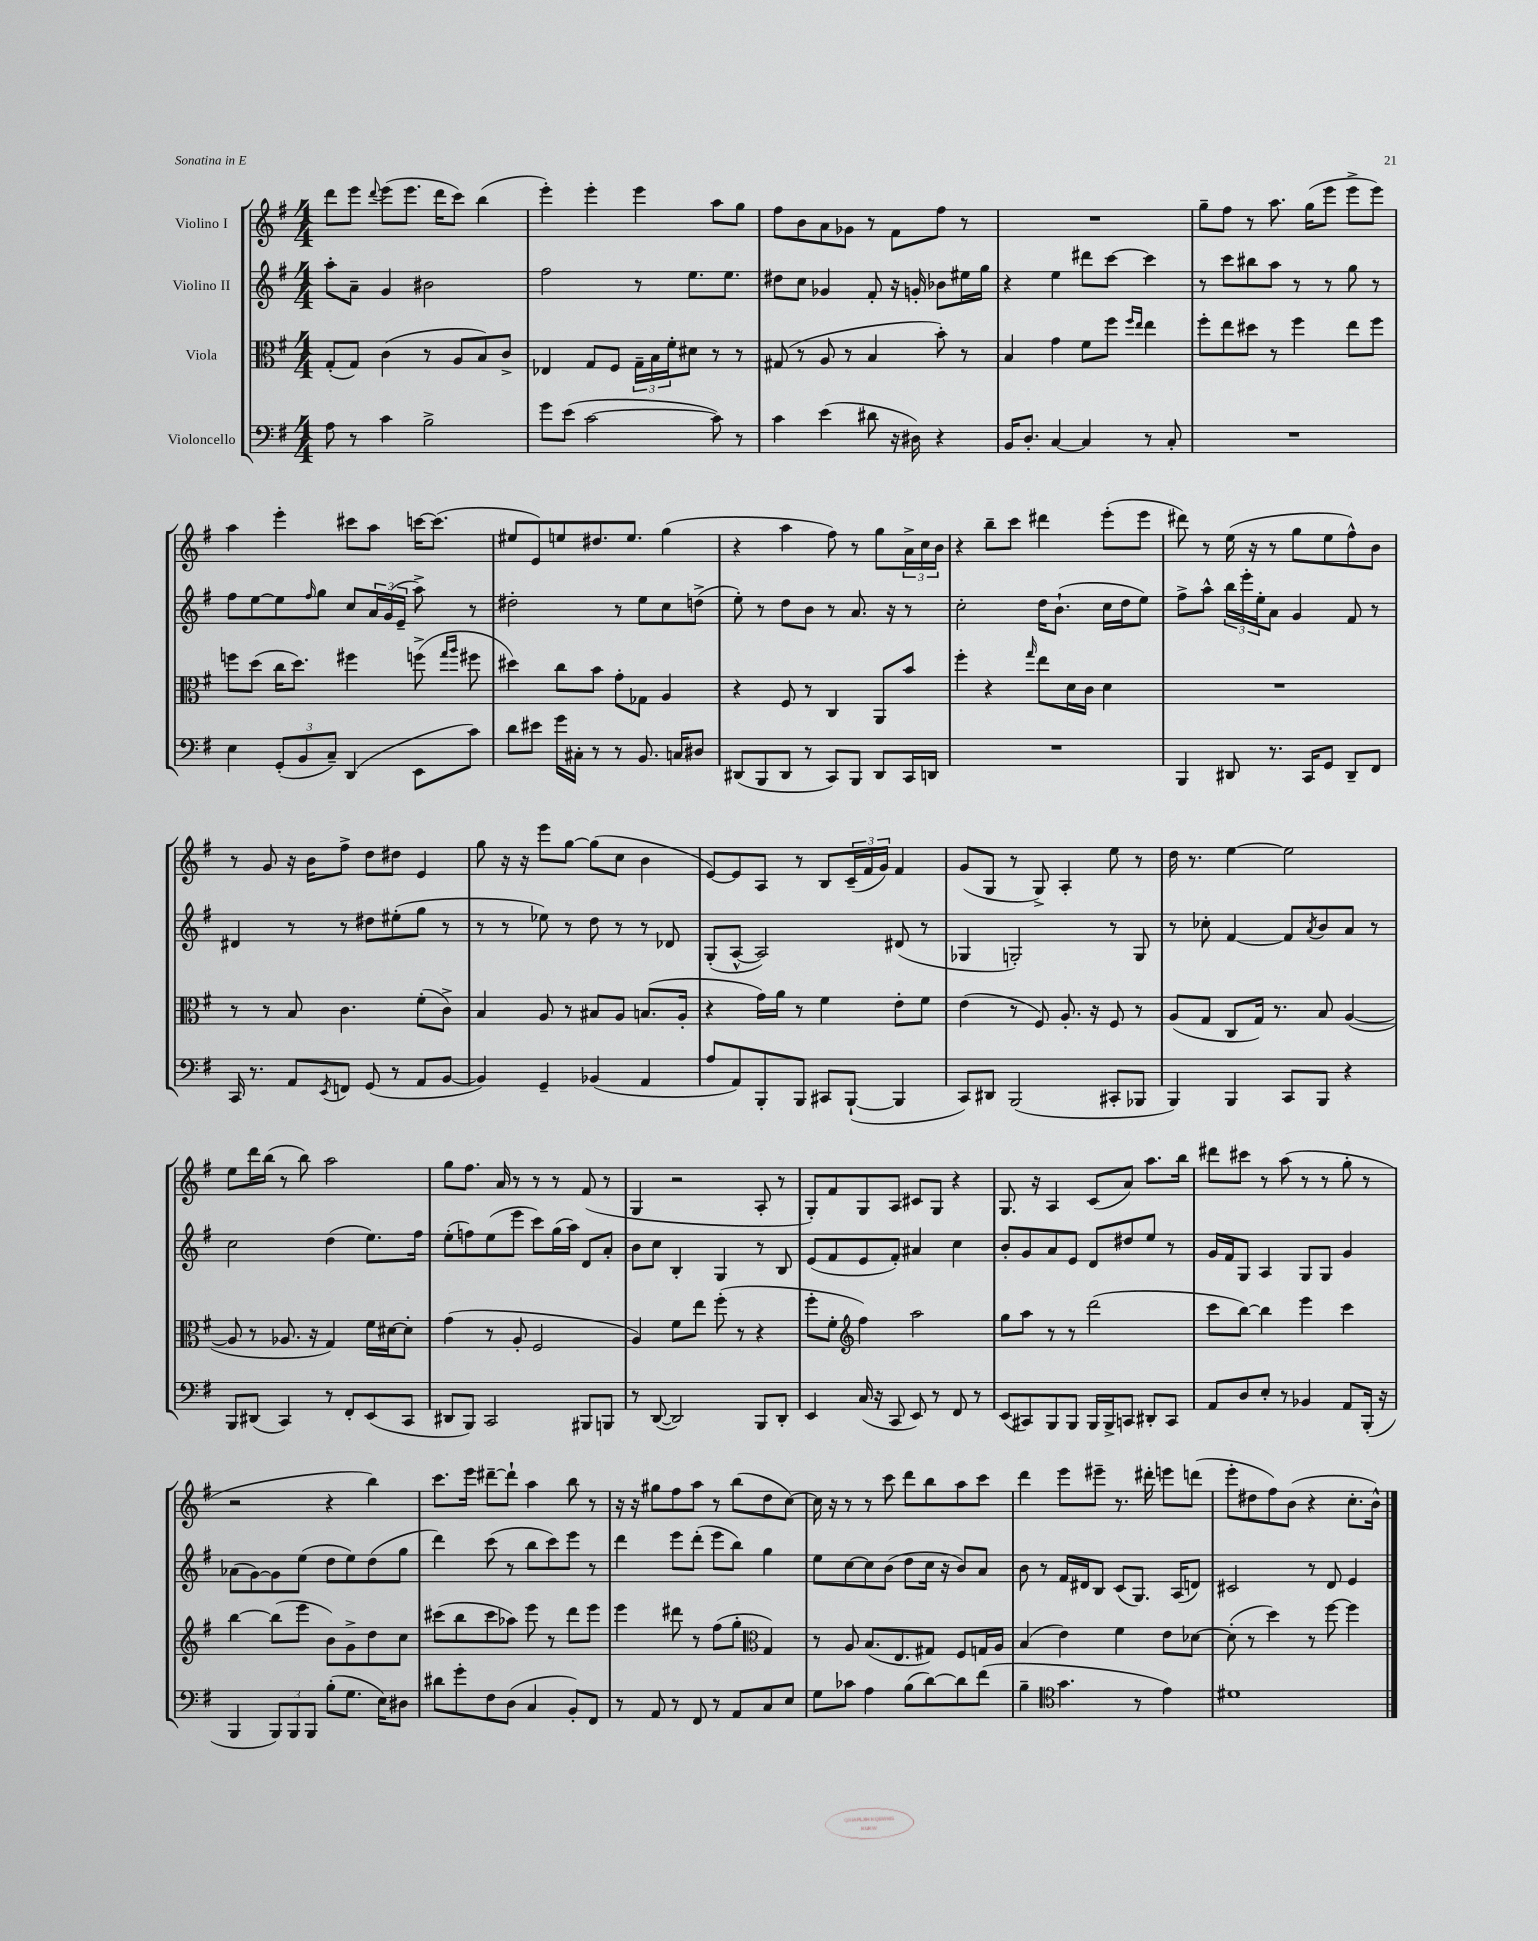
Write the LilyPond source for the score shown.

<<
\new StaffGroup <<
\new Staff = "s0" \with { instrumentName = "Violino I" } {
    \clef treble \key g \major \numericTimeSignature \time 4/4
    d'''8 e'''8 \appoggiatura { d'''8 } e'''8( e'''8. d'''16 c'''8) b''4( |
    e'''4-.) e'''4-. e'''4 a''8 g''8 |
    fis''8 b'8 a'8 ges'8 r8 fis'8 fis''8 r8 |
    R1 |
    g''8-- fis''8 r8 a''8. g''16( e'''8 e'''8-> e'''8) |
    a''4 e'''4-. cis'''8 a''8 c'''16~ c'''8.( |
    eis''8 e'8) e''8 dis''8. e''8. g''4( |
    r4 a''4 fis''8) r8 g''8 \tuplet 3/2 { a'16-> c''16 b'16 } |
    r4 b''8-- c'''8 dis'''4 e'''8-.( e'''8 |
    dis'''8) r8 e''16( r16 r8 g''8 e''8 fis''8-^) b'8 |
    r8 g'8 r16 b'16 fis''8-> d''8 dis''8 e'4 |
    g''8 r16 r16 e'''8 g''8~ g''8( c''8 b'4 |
    e'8~) e'8 a8 r8 b8 \tuplet 3/2 { c'16--( fis'16 g'16) } fis'4 |
    g'8( g8 r8 g8->) a4-. e''8 r8 |
    d''16 r8. e''4~ e''2 |
    e''8 d'''16 b''16( r8 b''8) a''2 |
    g''8 fis''8. a'16 r8 r8 r8 fis'8( r8 |
    g4 r2 a8-. r8 |
    g8-.) fis'8 g8 a8 cis'8 g8 r4 |
    g8. r16 a4 c'8( a'8) a''8. b''16 |
    dis'''8 cis'''8 r8 a''8( r8 r8 g''8-. r8 |
    r2 r4 b''4) |
    c'''8. e'''16 dis'''8~-- dis'''8-! a''4 b''8 r8 |
    r16 r16 gis''8 fis''8 a''8 r8 b''8( d''8 c''8~) |
    c''16 r16 r8 r8 c'''8 d'''8 b''8 a''8 c'''8 |
    d'''4 e'''8 eis'''8-- r8. dis'''16-. e'''8 d'''8( |
    e'''8-. dis''8 fis''8) b'8( r4 c''8.-. b'16-^) \bar "|." |
}
\new Staff = "s1" \with { instrumentName = "Violino II" } {
    \clef treble \key g \major \numericTimeSignature \time 4/4
    a''8-. a'8-- g'4 bis'2 |
    fis''2 r8 e''8. e''8. |
    dis''8 c''8 ges'4 fis'8-. r16 g'16-. bes'8 eis''16 g''16 |
    r4 e''4 dis'''8 c'''8~ c'''4 |
    r8 c'''8 bis''8 a''8 r8 r8 g''8 r8 |
    fis''8 e''8~ e''8 \grace { fis''16 } g''8 c''8 \tuplet 3/2 { a'16 g'16( e'16-- } a''8->) r8 |
    dis''2-. r8 e''8 c''8 d''8->( |
    e''8-.) r8 d''8 b'8 r8 a'8. r16 r8 |
    c''2-. d''16 b'8.-!( c''16 d''16 e''8) |
    fis''8-> a''8-^ \tuplet 3/2 { b''16 e'''16-. e''16-. } a'8 g'4 fis'8 r8 |
    dis'4 r8 r8 dis''8 eis''8-.( g''8 r8 |
    r8 r8 ees''8) r8 d''8 r8 r8 des'8 |
    g8-.( a8~-^ a2) dis'8( r8 |
    ges4 g2-.) r8 g8 |
    r8 ces''8-. fis'4~ fis'8 \acciaccatura { a'8 } b'8 a'8 r8 |
    c''2 d''4( e''8.) fis''16 |
    e''8-.( f''8) e''8( e'''8 c'''8) g''16( a''16) d'8 a'8-. |
    b'8 c''8 b4-. g4 r8 b8 |
    e'8( fis'8 e'8 fis'8-.) ais'4 c''4 |
    b'8-. g'8 a'8 e'8 d'8 dis''8 e''8 r8 |
    g'16 fis'16 g8 a4 g8 g8 g'4 |
    aes'8( g'8~) g'8 e''8( d''8 e''8) d''8( g''8 |
    d'''4) c'''8( r8 b''8 c'''8) e'''8 r8 |
    d'''4 e'''8 d'''8-.( e'''8 b''8) g''4 |
    e''8 c''8~ c''8 b'8( d''8 c''16 r16 b'8) a'8 |
    b'8 r8 fis'16 dis'16 b8 c'8( g8.) a16( d'8) |
    cis'2 r8 d'8 e'4 \bar "|." |
}
\new Staff = "s2" \with { instrumentName = "Viola" } {
    \clef alto \key g \major \numericTimeSignature \time 4/4
    g8-.( g8) c'4( r8 a8 b8) c'8-> |
    ees4 g8 fis8 \tuplet 3/2 { g16-- b16 fis'16-. } dis'8 r8 r8 |
    gis8( r8 a8 r8 b4 b'8-.) r8 |
    b4 g'4 fis'8 fis''8 \grace { fis''16 e''16 } e''4 |
    fis''8-. e''8 dis''8 r8 fis''4 e''8 fis''8 |
    f''8 d''8( c''16 d''8.) fis''4 f''8->( \grace { g''16 a''16 } fis''8 |
    dis''4) c''8 b'8 g'8-. ges8 a4 |
    r4 fis8 r8 c4 a,8 b'8 |
    fis''4-. r4 \grace { g''16 } e''8 d'16 c'16 d'4 |
    R1 |
    r8 r8 b8 c'4. fis'8-.( c'8->) |
    b4 a8 r8 bis8 a8 b8.( a16-. |
    r4 g'16) a'16 r8 fis'4 e'8-. fis'8 |
    e'4( r8 fis8) a8.-. r16 fis8 r8 |
    a8( g8 c8 g16) r8. b8 a4~( |
    a8 r8 aes8. r16 g4) fis'16 dis'16~ dis'8-. |
    g'4( r8 a8-. fis2 |
    a4) fis'8 e''8 fis''8-.( r8 r4 |
    fis''8-. fis'8-. \clef treble fis''4) a''2 |
    g''8 a''8 r8 r8 d'''2( |
    c'''8 b''8~) b''4 e'''4 c'''4 |
    b''4~ b''8( e'''8 b'8) g'8-> d''8 c''8 |
    cis'''8( b''8 cis'''8 aes''8) e'''8 r8 d'''8 e'''8 |
    e'''4 dis'''8 r8 fis''8( g''8-. \clef alto g4) |
    r8 a8 b8.( e8. gis8) fis8 g16 a16 |
    b4( e'4) fis'4 e'8 des'8~ |
    des'8-.( r8 d''4) r8 fis''8~ fis''4 \bar "|." |
}
\new Staff = "s3" \with { instrumentName = "Violoncello" } {
    \clef bass \key g \major \numericTimeSignature \time 4/4
    a8 r8 c'4 b2-> |
    g'8 e'8( c'2~ c'8) r8 |
    c'4 e'4( dis'8 r16 dis16) r4 |
    b,16 d8.-. c4~ c4 r8 c8-. |
    R1 |
    e4 \tuplet 3/2 { g,8-.( b,8 c8--) } d,4( e,8 c'8) |
    d'8 eis'8 g'16 cis16-. r8 r8 b,8. c16 dis8 |
    dis,8( b,,8 dis,8 r8 c,8) b,,8 dis,8 c,16 d,16 |
    R1 |
    b,,4 dis,8 r8. c,16 g,8 dis,8-- fis,8 |
    c,16 r8. a,8 \acciaccatura { e,8 } f,8 g,8( r8 a,8 b,8~ |
    b,4) g,4-- bes,4( a,4 |
    a8 a,8) b,,8-. b,,8 cis,8 b,,8~-!( b,,4 |
    c,8) dis,8 b,,2( cis,8-. bes,,8 |
    b,,4) b,,4 c,8 b,,8 r4 |
    b,,8 dis,8( c,4) r8 fis,8-. e,8( c,8 |
    dis,8 b,,8) c,2 bis,,8 b,,8 |
    r8 d,8~( d,2) b,,8 d,8-. |
    e,4 c16( r16 c,8 e,8) r8 fis,8 r8 |
    e,8( cis,8) b,,8 b,,8 b,,16 b,,16-> c,8 dis,8-. c,8 |
    a,8 d8 e8-. r8 bes,4 a,8 b,,16-.( r16 |
    b,,4 \tuplet 3/2 { b,,8) b,,8 b,,8 } b8-.( g8. e16) dis8 |
    dis'8 g'8-. fis8 d8( c4 b,8-.) fis,8 |
    r8 a,8 r8 fis,8 r8 a,8 c8 e8 |
    g8 ces'8 a4 b8( d'8~) d'8 fis'8( |
    b4-- \clef tenor g'4. r8 e'4) |
    dis'1 \bar "|." |
}
>>
>>
\layout { \context { \Score \remove "Bar_number_engraver" } }
